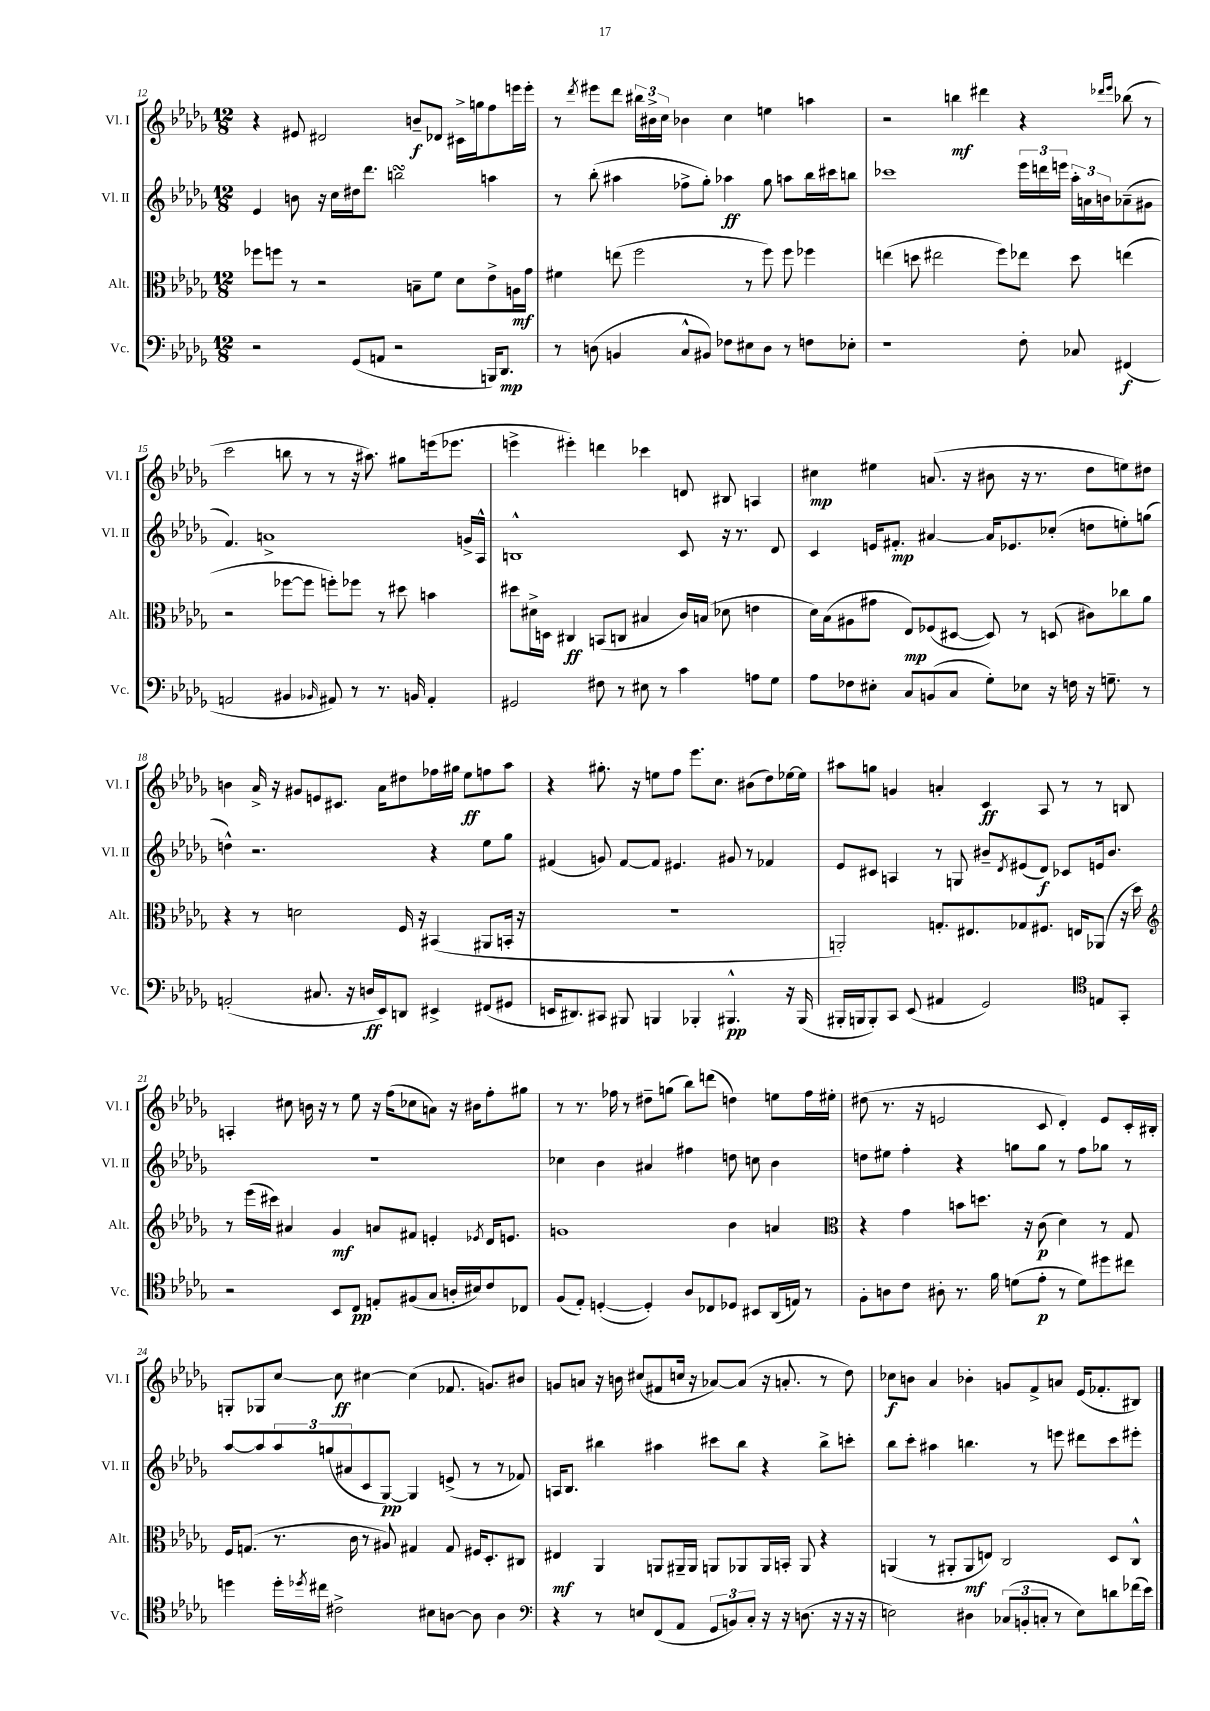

**kern	**kern	**kern	**kern
*staff4	*staff3	*staff2	*staff1
*clefF4	*clefC3	*clefG2	*clefG2
*k[b-e-a-d-g-]	*k[b-e-a-d-g-]	*k[b-e-a-d-g-]	*k[b-e-a-d-g-]
*M12/8	*M12/8	*M12/8	*M12/8
2r	8ff-\L	4e-/	4r
.	8ff\J	.	.
.	8r	8b\	8e#/
.	2r	16r	2d#/
.	.	16cc\LL	.
(8GG-/L	.	16dd#\J	.
.	.	8.ddd-\J	.
8AA/J	.	.	.
2r	.	2bb\	.
.	8B~\L	.	8b~/L
.	8f\J	.	8d-/J
.	8d-\L	.	16c#^\LL
.	.	.	16gg\J
16BBB/LK)	8e-^\	4aa\	8ff\
8.DD-/J	.	.	.
.	16A\L	.	16eee\L
.	16g-\JJ	.	16eee'\JJ
=	=	=	=
8r	4f#\	8r	8r
.	.	.	8qddd-/
(8D\	.	(8bb-'\	8eee#\L
4BB/	(8ee\	4aa#\	8ddd-\J
.	2ff\	.	24bb#\LL
.	.	.	24b#^\
.	.	.	24cc\JJ
8C^^/L	.	8ff-^\L	4b-\
8BB#/J)	.	8gg-'\J)	.
8F-\L	.	4aa-\	4cc\
8E#\	8r	.	.
8D\J	8ff\)	8gg-\	4ee\
8r	8ff\	8aa\L	.
8F\L	4ff-\	16bb-\L	4aa\
.	.	16ccc#\J	.
8E-'\J	.	8bb\J	.
=	=	=	=
1r	(4ee\	1ccc-	2r
.	8dd\	.	.
.	2ee#\	.	.
.	.	.	4bb\
.	.	.	4ddd#\
.	8ff\L)	.	.
8F'\	8ee-\J	24eee-\LL	4r
.	.	24ddd\	.
.	.	24eee\JJ	.
8C-/	8dd\	24aa-'\LL	.
.	.	24a\	.
.	.	24b\J	.
.	.	.	16qqddd-/LL
.	.	.	16qqeee-/JJ
(4FF#/	(4ee\	(8a-~\	(8bb-\
.	.	8g#\J	8r
=	=	=	=
2AA/	2r	4.f/)	2ccc\
.	.	1a^	.
4BB#/	[8ff-\L	.	8bb\
.	8ff-\]J	.	8r
16qqBB-/	.	.	.
8AA#/)	8ff'\L)	.	8r
8r	8ff-\J	.	16r
.	.	.	8.aa#\)
8.r	8r	.	.
.	8dd#\	.	8gg#\L
16BB/	.	.	.
4AA#'/	4b\	.	(16eee\k
.	.	.	8.eee-\J
.	.	16g^/LL	.
.	.	16A-^^/JJ	.
=	=	=	=
2GG#/	8dd#\L	1B^^	4eee^\
.	16d#^\L	.	.
.	16D\JJ	.	.
.	4C#/	.	4eee#'\)
8F#\	(8BB/L	.	4ddd\
8r	8C/J	.	.
8E#\	4B#/	.	4ccc-\
8r	.	.	.
4c\	16c/LL)	8c/	8d/
.	(16B/JJ	.	.
.	8d-\	16r	8B#/
.	.	8.r	.
8A\L	4e\	.	4A/
8G-\J	.	8d-/	.
=	=	=	=
8A-\L	16d-\LL)	4c/	4cc#\
.	(16B-\J	.	.
8F-\	8A#\	.	.
8E#'\J	8g#\J	16e/LK	4ee#\
.	.	8.f#'/J	.
8C/L	8E-/L)	.	.
(8BB/	(8F-/	[4a#/	(8.a/
8C/J	[8D#/J	.	.
.	.	.	16r
8G-'\L)	8D#/])	16a#/]LK	8b#\
.	.	8.e-/	.
8E-\J	8r	.	16r
.	.	.	8.r
16r	(8D/	(8cc-'/J	.
16F\	.	.	.
16r	8c#\L)	8dd\L	8dd-\L
8.G~\	.	.	.
.	8cc-\	8ee'\)	8ee\)
8r	8a-\J	(8gg\J	8dd#\J
=	=	=	=
(2AA'/	4r	4dd^^\)	4b\
.	8r	2.r	16a-^/
.	.	.	16r
.	2d\	.	8g#/L
8.C#/	.	.	8e/
.	.	.	8.c#/J
16r	.	.	.
16D/LL	.	.	.
16EE-/J)	.	.	16a-\LK
8DD/J	16F/	.	8dd#\
.	16r	.	.
4EE#^/	(4BB#/	4r	16ff-\L
.	.	.	16gg#\JJ
.	.	.	8ee-\L
(8FF#/L	8AA#/L	8ee-\L	8ff\
8GG#/J	16BB'/Jk	8gg-\J	8aa-\J
.	16r	.	.
=	=	=	=
16EE/LK	1.r	(4f#/	4r
8.DD#/)	.	.	.
8CC#/J	.	8g/)	8.gg#'\
8BBB#/	.	[8f#/L	.
.	.	.	16r
4BBB/	.	8f#/]J	8ee\L
.	.	4.e#/	8ff\J
4BBB-'/	.	.	8.eee-\L
.	.	.	8.cc\J
4.BBB#^^/	.	8g#/	.
.	.	8r	(8b#\L
.	.	4f-/	8dd-\)
16r	.	.	[16ee-\L
(16BBB#/	.	.	16ee-\]JJ
=	=	=	=
16BBB#'/LL	2AA'/)	8e-/L	8aa#\L
16BBB/J	.	.	.
8BBB'/)	.	8c#/J	8gg\J
8CC/J	.	4A/	4g/
(8EE-/	.	.	.
4AA#/	8.G'/L	8r	4a'/
.	.	8G/	.
.	8.E#/	.	.
2GG-/)	.	8b#~/L	4c/
.	.	8qd-/	.
.	8G-/	(8e#/	.
.	8.F#/J	8d-/J)	8A-/
.	.	8c-/L	8r
.	16E/LK	.	.
*clefC4	*	*	*
8E/L	(8AA-/J	16e/k	8r
.	.	8.b#/J	.
8GG-'/J	16r	.	8B/
.	16dd-\)	.	.
=	=	=	=
*	*clefG2	*	*
2r	8r	1.r	4A'/
.	(16eee-\LL	.	.
.	16ccc#\JJ)	.	.
.	4a#/	.	8cc#\
.	.	.	16b\
.	.	.	16r
8BB-/L	4g-/	.	8r
8C/J	.	.	8ee-\
8E'/L	8a/L	.	16r
.	.	.	(16ff\LK
(8F#/	8f#/J	.	8cc-\
8G-/J	4e'/	.	8a\J)
16A'/LL	.	.	16r
16B#/J)	.	.	16b#\LK
.	8qe-/	.	.
8c/	16d-/LK	.	8ff'\
.	8.e/J	.	.
8C-/J	.	.	8gg#\J
=	=	=	=
(8F/L	1g	4cc-\	8r
8E-'/J)	.	.	8.r
([4D'/	.	4b-\	.
.	.	.	16ff-\
.	.	.	8r
4D'/])	.	4a#/	8dd#~\L
.	.	.	(8gg\J
8A-/L	.	4ff#\	8bb-\L)
8C-/	.	.	(8ddd\J
8D-/J	4b-\	8dd\	4dd\)
8BB#/L	.	8cc\	.
(16AA-/L	4a/	4b-\	8ee\L
16E/JJ)	.	.	.
8r	.	.	16ff-\L
.	.	.	16ee#'\JJ
=	=	=	=
*	*clefC3	*	*
8F'\L	4r	8dd\L	(8dd#\
8A\	.	8ee#\J	8.r
8c\J	4g-\	4ff'\	.
.	.	.	16r
8A#'\	.	.	2e/
8.r	8b\L	4r	.
.	8.dd\J	.	.
16f\	.	.	.
(8d\L	.	8gg\L	.
.	16r	.	.
8e-'\J	(8c\	8gg\J	8c/
8r	4d-\)	8r	4d-'/)
8d\L)	.	8ff\L	.
8dd#\	8r	8gg-\J	8e/L
8cc#\J	8G-/	8r	16c'/L
.	.	.	16B#'/JJ
=	=	=	=
4dd\	16F/LK	[8aa-/L	8G'/L
.	(8.G/J	.	.
.	.	8aa-/]	8G-/
16dd'\LL	8.r	12aa-/	[8cc/J
8qdd-/	.	.	.
16cc#\JJ	.	.	.
.	.	(12gg/	.
2c#^\	.	.	8cc\]
.	.	12a#/	.
.	16c\	.	.
.	8r	8c/	[4cc#\
.	8A#/)	[8G-/J)	.
.	4G#/	4G-/]	(4cc#\]
8B#\L	.	.	.
[8A\J	8G#/	(8e^/	8.f-/
8A\]	16F#/LK	8r	.
.	8.D-'/	.	8.g/L)
4A\	.	8r	.
.	8C#/J	8f-/)	8b#/J
=	=	=	=
*clefF4	*	*	*
4r	4E#/	16A/LK	8g/L
.	.	8.B-/J	.
.	.	.	8a/J
8r	4AA-/	4bb#\	16r
.	.	.	16b\
8E/L	.	.	(8cc#/L
(8FF/	8AA/L	4aa#\	8f#/
8AA-/J	16AA#~/L	.	16cc/Jk
.	16AA#/JJ	.	16r
12GG-/L	8AA/L	8ccc#\L	[8a-/L)
12BB/)	.	.	.
.	8AA-/	8bb#\J	(8a-/]J
12C'/J	.	.	.
16r	16AA-/L	4r	16r
16r	16BB'/JJ	.	8.a'/
(8.D\	8AA-/	.	.
.	4r	8bb#^\L	8r
16r	.	.	.
16r	.	8ccc'\J	8dd-\)
16r	.	.	.
=	=	=	=
2E\)	(4AA/	8bb-\L	8cc-\L
.	.	8ccc'\J	8b\J
.	8r	4aa#\	4a-/
.	8AA#'/L	.	.
4D#\	8AA#/	4.bb\	4b-'\
.	8E/J)	.	.
(12C-/L	2C/	.	8g/L
12BB'/	.	.	.
.	.	8r	8f^/
12C'/J	.	.	.
8r	.	8eee\	8a/J
8E\L)	.	8ddd#\L	(16e-/LK
.	.	.	8.f-'/
8d\	8D-/L	8ccc\	.
(16f-\L	8C^^/J	8eee#'\J	8B#/J)
16e-\JJ)	.	.	.
==	==	==	==
*-	*-	*-	*-
